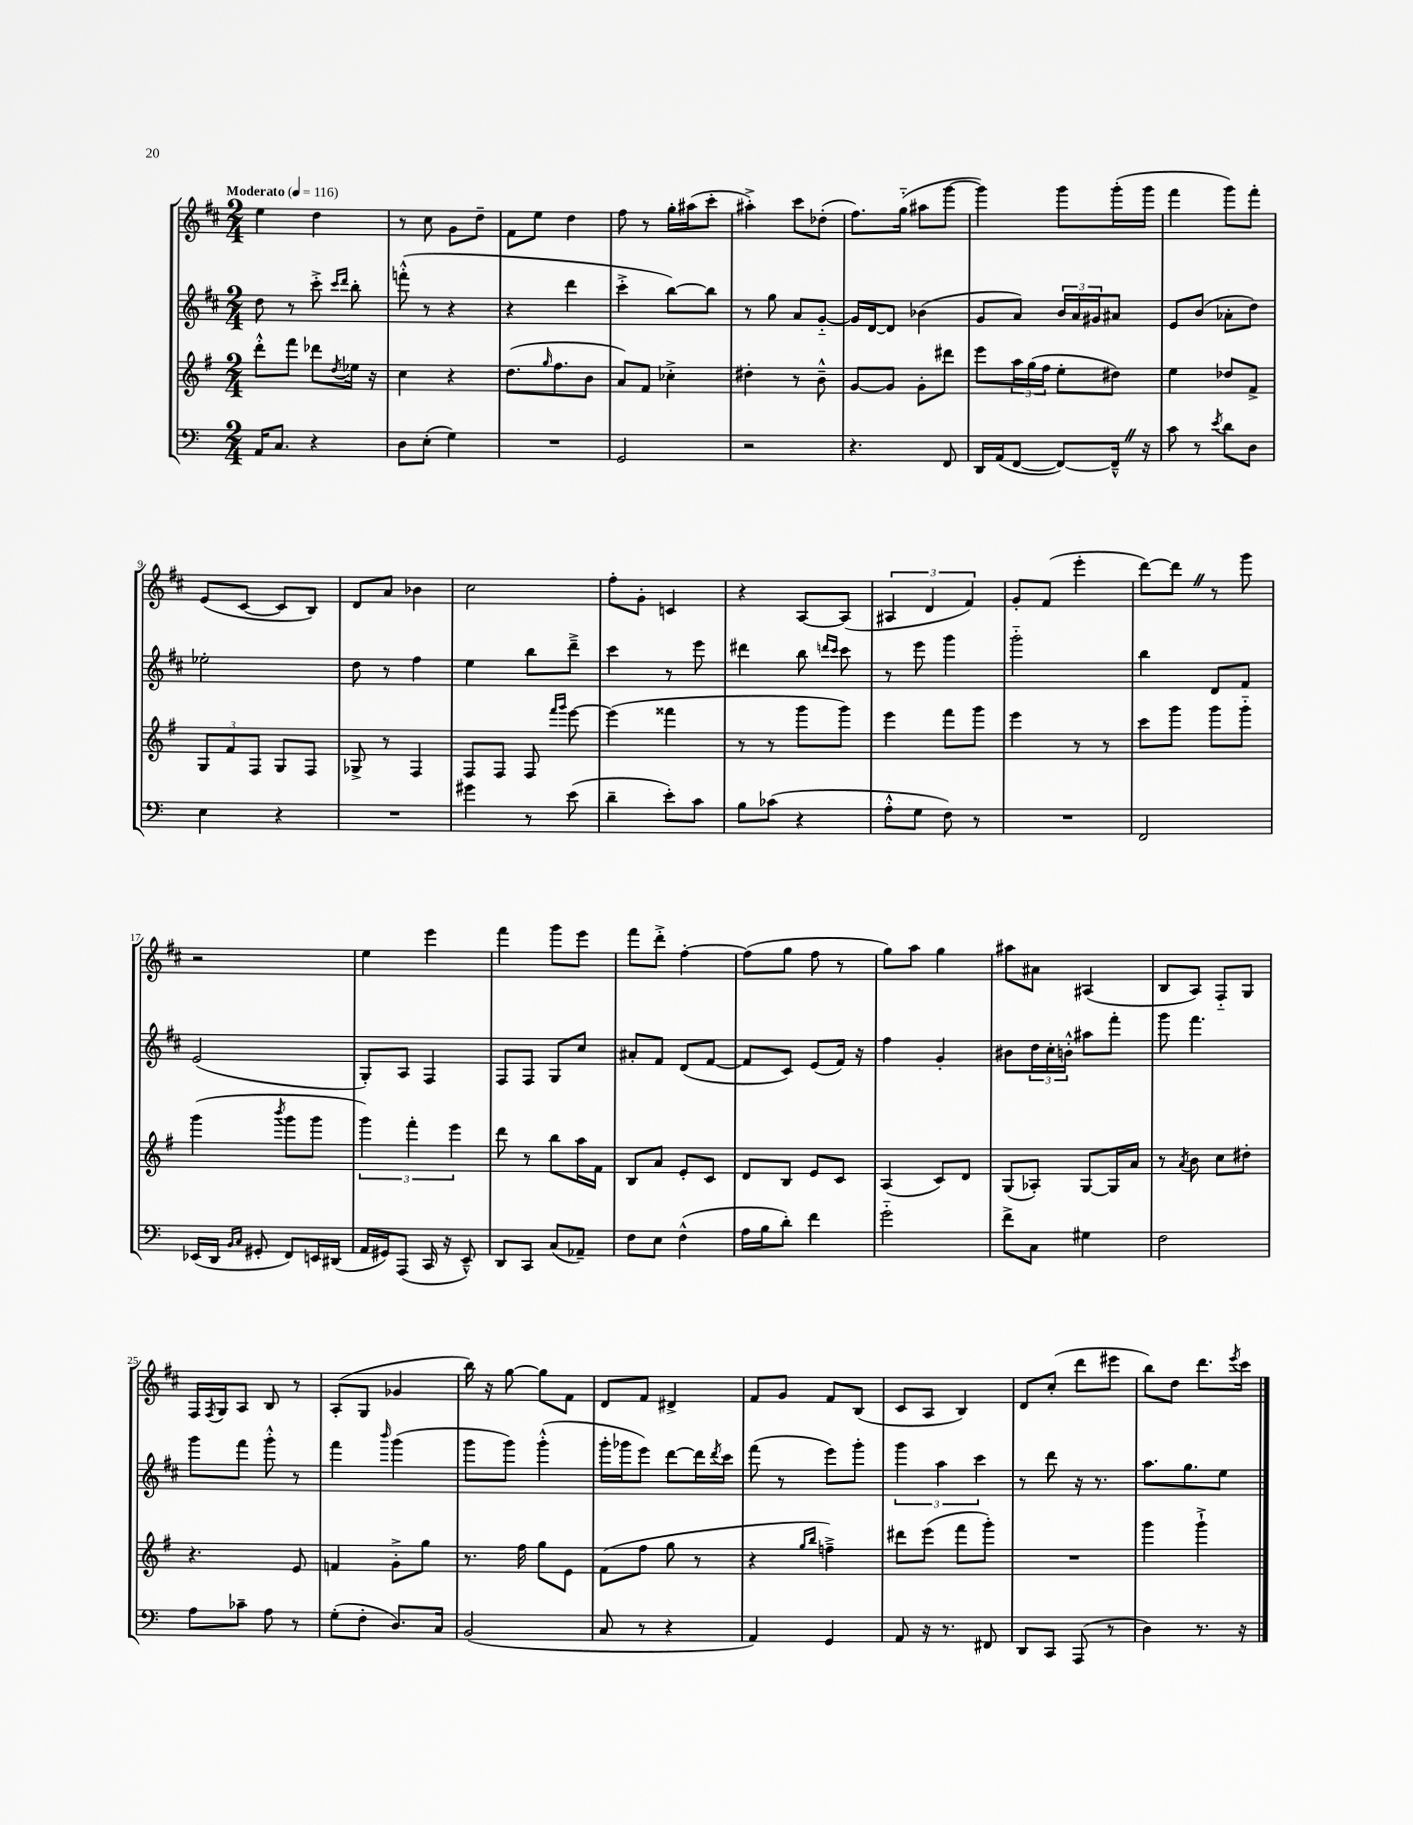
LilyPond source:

<<
\new StaffGroup <<
\new Staff = "s0" {
    \clef treble \key d \major \numericTimeSignature \time 2/4 \tempo "Moderato" 4 = 116
    e''4 d''4 |
    r8 cis''8 g'8 d''8-- |
    fis'8 e''8 d''4 |
    fis''8 r8 g''16-. ais''16( cis'''8-. |
    ais''4-.->) cis'''8 des''8-.( |
    fis''8.) g''16-_( ais''8 g'''8~ |
    g'''4) g'''8 g'''16-.( g'''16 |
    fis'''4 g'''8) fis'''8-. |
    e'8( cis'8~ cis'8 b8) |
    d'8 a'8 bes'4 |
    cis''2 |
    fis''8-. g'8-. c'4 |
    r4 a8~ a8( |
    \tuplet 3/2 { ais4 d'4 fis'4) } |
    g'8-. fis'8( e'''4-. |
    d'''8~) d'''8 \once \override BreathingSign.text = \markup { \musicglyph "scripts.caesura.straight" } \breathe r8 g'''8 |
    r2 |
    e''4 e'''4 |
    fis'''4 g'''8 e'''8 |
    fis'''8 d'''8-.-> fis''4~-. |
    fis''8( g''8 fis''8 r8 |
    g''8) a''8 g''4 |
    ais''8 ais'8 ais4( |
    b8 a8) fis8-_ g8 |
    fis16 \acciaccatura { fis8 } g16 a8 b8 r8 |
    a8-.( g8 ges'4 |
    b''16) r16 g''8~ g''8 fis'8 |
    d'8 fis'8 dis'4-> |
    fis'8 g'8 fis'8 b8( |
    cis'8 a8 b4) |
    d'8 cis''8-.( d'''8 eis'''8 |
    b''8) d''8 d'''8. \acciaccatura { e'''8 } cis'''16 \bar "|." |
}
\new Staff = "s1" {
    \clef treble \key d \major \numericTimeSignature \time 2/4
    d''8 r8 cis'''8-.-> \grace { cis'''16 d'''16 } b''8-. |
    f'''8-.-^( r8 r4 |
    r4 d'''4 |
    cis'''4-.-> b''8~) b''8 |
    r8 g''8 a'8 g'8~-_ |
    g'16 d'16~ d'8 bes'4( |
    g'8 a'8) \tuplet 3/2 { b'16 a'16 gis'16 } ais'8 |
    e'8 b'8( aes'8-. d''8) |
    ees''2-. |
    d''8 r8 fis''4 |
    e''4 b''8 d'''8---> |
    cis'''4 r8 e'''8 |
    dis'''4 b''8 \grace { d'''16 cis'''16 } cis'''8 |
    r8 e'''8 g'''4 |
    g'''2-_ |
    b''4 d'8 fis'8 |
    e'2( |
    g8-.) a8 fis4 |
    fis8 fis8 g8 cis''8 |
    ais'8-. fis'8 d'8( fis'8~ |
    fis'8 cis'8) e'8( fis'16) r16 |
    fis''4 g'4-. |
    bis'8 \tuplet 3/2 { d''16 cis''16-. b'16-.-^ } ais''8 fis'''8-. |
    g'''8 fis'''4. |
    g'''8 fis'''8 g'''8-.-^ r8 |
    fis'''4 \grace { b'''16 } g'''4( |
    g'''8 g'''8) g'''4-.-^( |
    g'''16-. ges'''16 e'''8) d'''8~ d'''16 \acciaccatura { d'''8 } cis'''16 |
    fis'''8( r8 e'''8) g'''8-. |
    \tuplet 3/2 { g'''4 a''4 cis'''4 } |
    r8 d'''8 r16 r8. |
    a''8. g''8. e''8 \bar "|." |
}
\new Staff = "s2" {
    \clef treble \key g \major \numericTimeSignature \time 2/4
    d'''8-.-^ fis'''8 des'''8 \acciaccatura { d''8 } ees''16 r16 |
    c''4 r4 |
    d''8.( \grace { g''16 } fis''8. b'8 |
    a'8) fis'8 ces''4-.-> |
    dis''4-. r8 b'8---^ |
    g'8~ g'8 g'8-. dis'''8 |
    e'''8 \tuplet 3/2 { a''16 g''16( fis''16 } e''8-. dis''8) |
    e''4 des''8 fis'8-> |
    \tuplet 3/2 { g8 fis'8 fis8 } g8 fis8 |
    ges8-> r8 fis4 |
    fis8 fis8 fis8 \grace { fis'''16 g'''16 } e'''8~ |
    e'''4( fisis'''4 |
    r8 r8 g'''8 g'''8) |
    e'''4 fis'''8 g'''8 |
    e'''4 r8 r8 |
    c'''8 g'''8 g'''8 g'''8-_ |
    g'''4( \acciaccatura { b'''8 } g'''8 g'''8 |
    \tuplet 3/2 { g'''4) fis'''4-. e'''4 } |
    d'''8 r8 b''8 a''16 fis'16 |
    b8 a'8 e'8-. c'8 |
    d'8 b8 e'8 c'8 |
    a4( c'8) d'8 |
    g8( aes8-.) g8~ g16 a'16 |
    r8 \acciaccatura { a'8 } b'8 c''8 dis''8-. |
    r4. e'8 |
    f'4 g'8-.-> g''8 |
    r8. fis''16 g''8 e'8 |
    fis'8( fis''8 g''8 r8 |
    r4 \grace { g''16 b''16 } f''4--->) |
    dis'''8 e'''8( fis'''8 g'''8-.) |
    R2 |
    g'''4 g'''4-!-> \bar "|." |
}
\new Staff = "s3" {
    \clef bass \key c \major \numericTimeSignature \time 2/4
    a,16 c8. r4 |
    d8 e8-.( g4) |
    R2 |
    g,2 |
    r2 |
    r4. f,8 |
    d,16 a,16( f,8~ f,8~) f,16---^ \once \override BreathingSign.text = \markup { \musicglyph "scripts.caesura.straight" } \breathe r16 |
    c'8 r8 \acciaccatura { e'8 } d'8 d8 |
    e4 r4 |
    R2 |
    gis'4 r8 e'8( |
    d'4-- e'8-.) c'8 |
    b8 ces'8( r4 |
    a8-.-^ g8 f8) r8 |
    R2 |
    f,2 |
    ees,16( d,16 \grace { b,16 c16 } gis,8-. f,8) e,16 dis,16( |
    a,16 gis,16) a,,8( c,16 r16 e,8---^) |
    d,8 c,8 c8( aes,8--) |
    f8 e8 f4-^( |
    a16 b16 d'8-.) f'4 |
    g'2-_ |
    f'8-> c8 gis4 |
    f2 |
    a8 ces'8-- a8 r8 |
    g8-.( f8-. d8.) c16 |
    b,2( |
    c8 r8 r4 |
    a,4) g,4 |
    a,8 r16 r8. fis,8 |
    d,8 c,8 a,,8( r8 |
    d4) r8. r16 \bar "|." |
}
>>
>>
